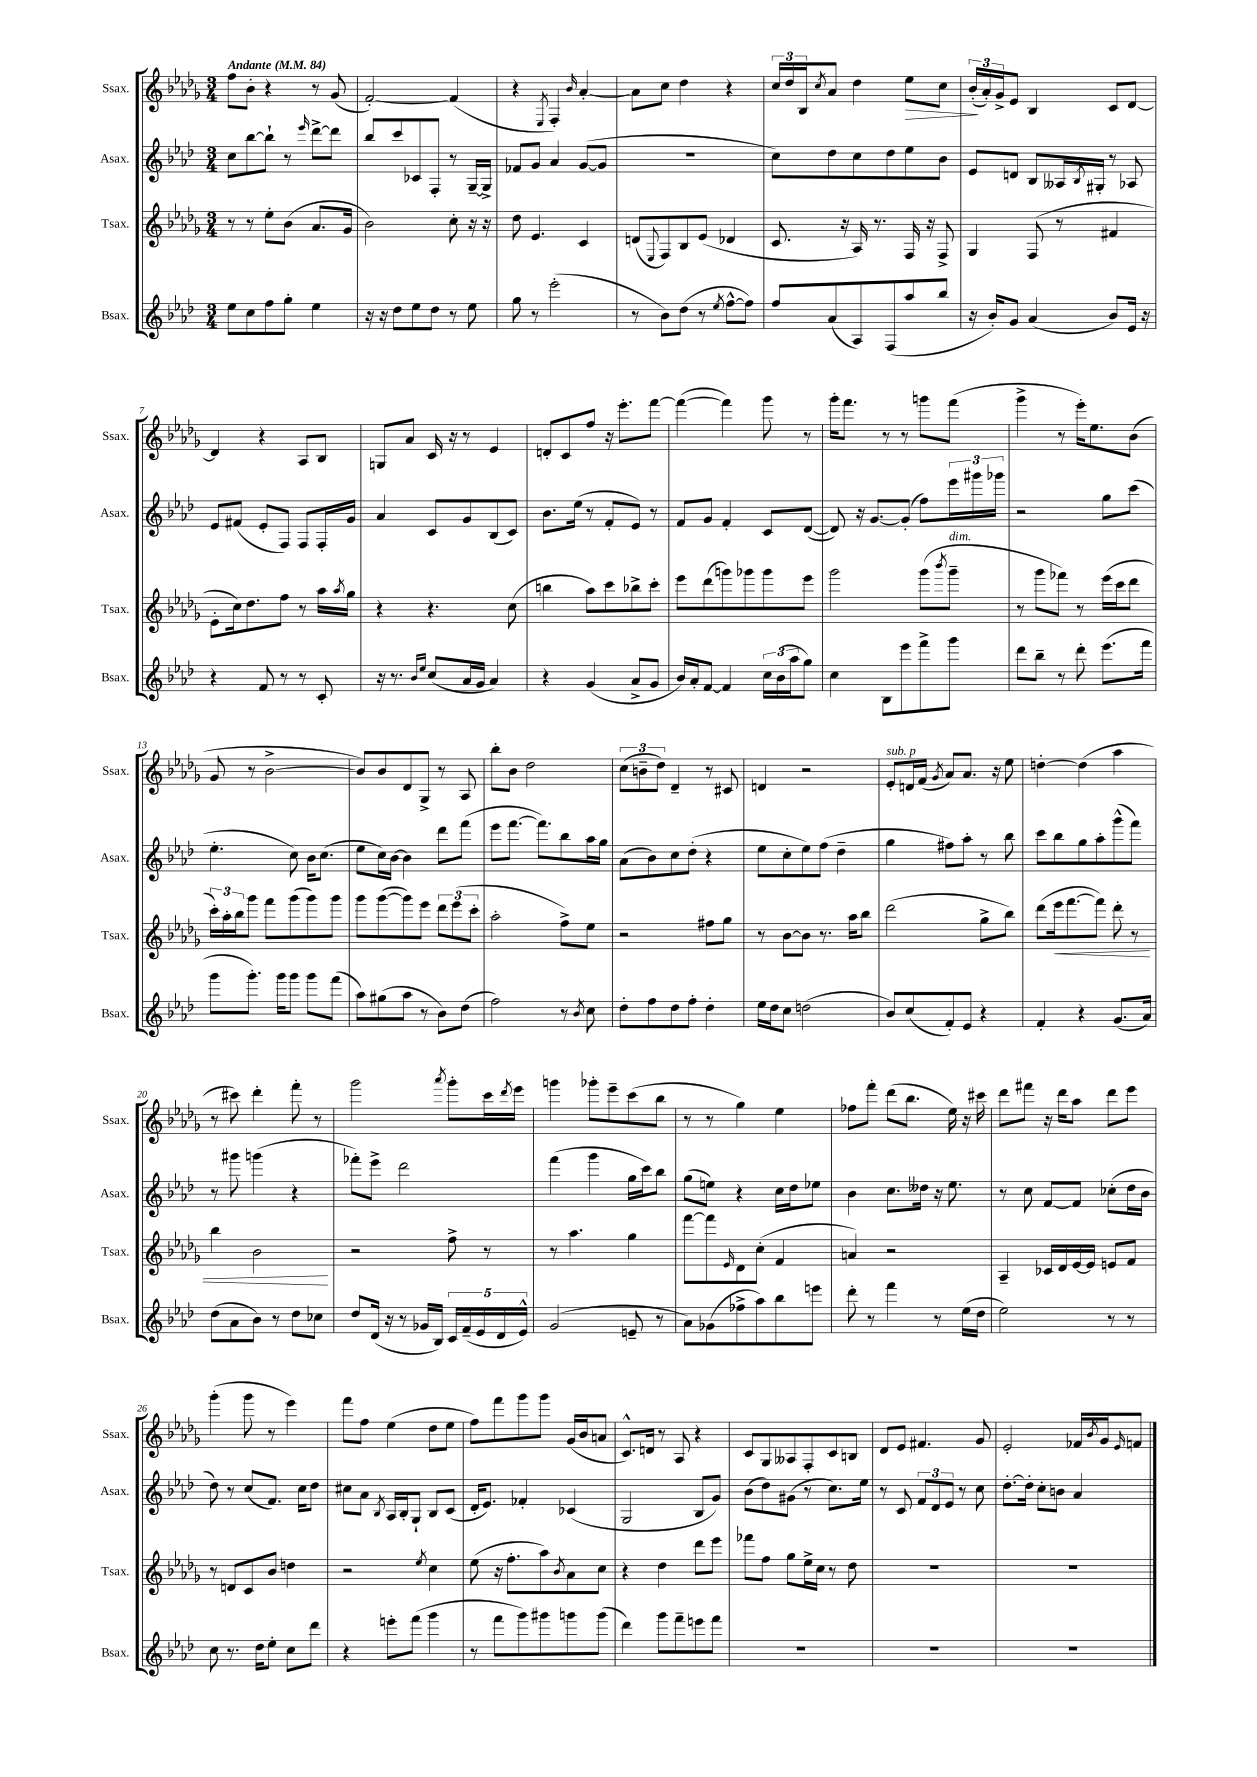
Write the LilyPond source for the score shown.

<<
\new StaffGroup <<
\new Staff = "s0" \with { instrumentName = "Ssax." shortInstrumentName = "Ssax." } {
    \clef treble \key des \major \numericTimeSignature \time 3/4 \tempo "Andante" 4 = 84
    f''8 bes'8-. r4 r8 ges'8( |
    f'2~-.) f'4( |
    r4 \acciaccatura { ees8 } f4-.) \grace { bes'16 } aes'4~-. |
    aes'8 c''8 des''4 r4 |
    \tuplet 3/2 { c''16 des''16 bes16 } \acciaccatura { c''8 } aes'8 des''4 ees''8\> c''8 |
    \tuplet 3/2 { bes'16-.\!( aes'16-.) ges'16-> } ees'8 bes4 c'8 des'8~ |
    des'4 r4 aes8 bes8 |
    g8 aes'8 c'16 r16 r8 ees'4 |
    d'8-. c'8 f''8 r16 ees'''8.-. f'''8~ |
    f'''4~( f'''4) ges'''8 r8 |
    ges'''16-. f'''8. r8 r8 g'''8 f'''8( |
    ges'''4-> r8 ees'''16-.) ees''8. bes'8( |
    ges'8 r8 bes'2~-> |
    bes'8) bes'8 des'8 ges8-> r8 aes8 |
    bes''8-. bes'8 des''2 |
    \tuplet 3/2 { c''8( b'8-- des''8) } des'4-- r8 cis'8 |
    d'4 r2 |
    ees'8-.^\markup { \italic "sub. p" } d'16 f'16( \acciaccatura { ges'8 } aes'8) aes'8. r16 ees''8 |
    d''4~-. d''4( aes''4 |
    r8 cis'''8) des'''4-. f'''8-. r8 |
    ges'''2 \acciaccatura { aes'''8 } ges'''8-. c'''16 \acciaccatura { des'''8 } ees'''16 |
    g'''4 ges'''8-. ees'''8-- c'''8( bes''8 |
    r8 r8 ges''4) ees''4 |
    fes''8 f'''8-. des'''8( bes''8. ees''16) r16 cis'''16 |
    des'''8 fis'''8 r16 des'''16 aes''8 des'''8 ees'''8 |
    ges'''4-.( ges'''8 r8 ees'''4) |
    f'''8 f''8 ees''4( des''8 ees''8 |
    f''8) f'''8 ges'''8 ges'''8 ges'16( bes'16 a'8 |
    c'8.-^) d'16 r8 aes8 r4 |
    c'8 ges8 aeses8 f8-. c'8 b8 |
    des'8 ees'8 fis'4. ges'8 |
    ees'2-. fes'16 \acciaccatura { bes'8 } ges'16 \grace { ees'16 } f'8 \bar "|." |
}
\new Staff = "s1" \with { instrumentName = "Asax." shortInstrumentName = "Asax." } {
    \clef treble \key aes \major \numericTimeSignature \time 3/4
    c''8 bes''8~ bes''8-! r8 \grace { ees'''16 } des'''8~-> des'''8 |
    bes''8 c'''8 ces'8 f8-. r8 g16~-- g16-> |
    fes'8 g'8 aes'4 g'8~( g'8 |
    R2. |
    c''8) des''8 c''8 des''8 ees''8 bes'8 |
    ees'8 d'8 bes8 aeses16 \acciaccatura { bes8 } gis16-. r8 aes8 |
    ees'8 fis'8( ees'8-. f8) f8 f16-. g'16 |
    aes'4 c'8 g'8 bes8( c'8) |
    bes'8. ees''16( r8 f'8-. ees'8) r8 |
    f'8 g'8 f'4-. c'8 des'8~( |
    des'8) r16 g'8.~ g'8-.( f''8) \tuplet 3/2 { ees'''16 gis'''16 ges'''16 } |
    r2 g''8 c'''8( |
    ees''4.-. c''8) bes'16 c''8.( |
    ees''8 c''16) bes'16~ bes'4 des'''8 f'''8( |
    ees'''8 f'''8.~ f'''8.) bes''8 aes''16 g''16 |
    aes'8( bes'8) c''8 des''8-.( r4 |
    ees''8 c''8-. ees''8) f''8( des''4-- |
    g''4 fis''8) aes''8-. r8 bes''8 |
    c'''8 bes''8 g''8 aes''8-. g'''8-^( f'''8) |
    r8 gis'''8 g'''4( r4 |
    fes'''8-.) ees'''8-> des'''2 |
    f'''4( g'''4 g''16 c'''16) bes''8 |
    g''8( e''8) r4 c''16 des''16 ees''8 |
    bes'4 c''8. deses''16 r16 ees''8. |
    r8 c''8 f'8~ f'8 ces''8-.( des''16 bes'16 |
    des''8) r8 c''8( f'8.) c''16 des''8 |
    cis''8 aes'8 \acciaccatura { bes8 } aes16 bes16-. g8-! bes8 c'8( |
    des'16-. ees'8.) fes'4-. ces'4( |
    g2 bes8 g'8) |
    bes'8( des''8) gis'8( r8 c''8.) ees''16 |
    r8 c'8 \tuplet 3/2 { f'8 des'8 ees'8 } r8 c''8 |
    des''8.~-. des''16-. c''8-. b'8 aes'4 \bar "|." |
}
\new Staff = "s2" \with { instrumentName = "Tsax." shortInstrumentName = "Tsax." } {
    \clef treble \key des \major \numericTimeSignature \time 3/4
    r8 r8 ees''8-. bes'8( aes'8. ges'16 |
    bes'2) c''8-. r16 r16 |
    des''8 ees'4. c'4 |
    d'8( \appoggiatura { ees8 } f8) bes8 ees'8( des'4 |
    c'8. r16 aes16) r8. f16 r16 f8-> |
    ges4 f8( r8 fis'4 |
    ees'8-. c''16) des''8. f''8 r8 aes''16 \acciaccatura { aes''8 } ges''16 |
    r4 r4. c''8( |
    b''4 aes''8) c'''8 bes''8-> c'''8-. |
    ees'''8 des'''8( g'''8) ges'''8 ges'''8 ees'''8 |
    ges'''2 ges'''8( \acciaccatura { bes'''8 } ges'''8--^\markup { \italic "dim." } |
    r8 ges'''8 fes'''8) r8 ees'''16( c'''16 des'''8 |
    \tuplet 3/2 { c'''16-.) aes''16-. bes''16 } ges'''8 f'''8 ges'''8( ges'''8) ges'''8 |
    ges'''8 ges'''8~( ges'''8) ees'''8 \tuplet 3/2 { des'''8 ees'''8( c'''8-. } |
    aes''2-. f''8->) ees''8 |
    r2 fis''8 ges''8 |
    r8 bes'8~ bes'8 r8. aes''16 bes''8 |
    des'''2( ges''8-> bes''8) |
    des'''8( ees'''16\< f'''8.~ f'''8) des'''8-. r8 |
    bes''4 bes'2\! |
    r2 f''8-> r8 |
    r8 aes''4. ges''4 |
    f'''8~ f'''8 \grace { ees'16 } des'8 c''8-.( f'4 |
    a'4) r2 |
    aes4-- ces'16 des'16 ees'16~ ees'16 e'8 f'8 |
    r8 d'8 c'8 bes'8 d''4 |
    r2 \acciaccatura { ees''8 } c''4 |
    ees''8( r16 f''8.-. aes''8) \acciaccatura { bes'8 } aes'8 c''8 |
    r4 des''4 des'''8 ees'''8 |
    fes'''8 f''8 ges''8 ees''16-> c''16 r8 des''8 |
    R2. |
    R2. \bar "|." |
}
\new Staff = "s3" \with { instrumentName = "Bsax." shortInstrumentName = "Bsax." } {
    \clef treble \key aes \major \numericTimeSignature \time 3/4
    ees''8 c''8 f''8 g''8-. ees''4 |
    r16 r16 des''8 ees''8 des''8 r8 ees''8 |
    g''8 r8 ees'''2-.( |
    r8 bes'8) des''8( r8 \acciaccatura { ees''8 } f''8~-^ f''8) |
    f''8 aes'8( aes8) f8( aes''8 bes''8 |
    r16 bes'16-.) g'8 aes'4( bes'8) ees'16 r16 |
    r4 f'8 r8 r8 c'8-. |
    r16 r8. \grace { bes'16 ees''16 } c''8( aes'16 g'16 aes'4) |
    r4 g'4( aes'8-> g'8 |
    bes'16) aes'16-. f'8~ f'4 \tuplet 3/2 { c''16 bes'16( aes''16 } g''8) |
    c''4 bes8 ees'''8 f'''8-> g'''8 |
    des'''8 bes''8-- r8 des'''8-. ees'''8.( f'''16 |
    g'''8 g'''8.-.) g'''16 g'''8 g'''8 f'''8( |
    aes''8) gis''8( aes''8 r8 bes'8) des''8( |
    f''2) r8 \acciaccatura { bes'8 } c''8 |
    des''8-. f''8 des''8 f''8-. des''4-. |
    ees''16 des''16 c''8 d''2( |
    bes'8) c''8( f'8-.) ees'8 r4 |
    f'4-. r4 g'8.( aes'16) |
    des''8( aes'8 bes'8) r8 des''8 ces''8 |
    des''8 des'16( r16 r8 ges'16 bes16) \tuplet 5/4 { c'16 f'16--( ees'16 des'16 ees'16-^) } |
    g'2( e'8-- r8 |
    aes'8) ges'8( fes''8-> aes''8) bes''8 e'''8 |
    des'''8-. r8 f'''4 r8 ees''16( des''16 |
    ees''2) r8 r8 |
    c''8 r8. des''16 ees''8-. c''8 des'''8 |
    r4 e'''8-. f'''8( g'''4 |
    r8 f'''8 g'''8) gis'''8 g'''8 g'''8( |
    des'''4) g'''8 f'''8-- e'''8 f'''8 |
    R2. |
    R2. |
    R2. \bar "|." |
}
>>
>>
